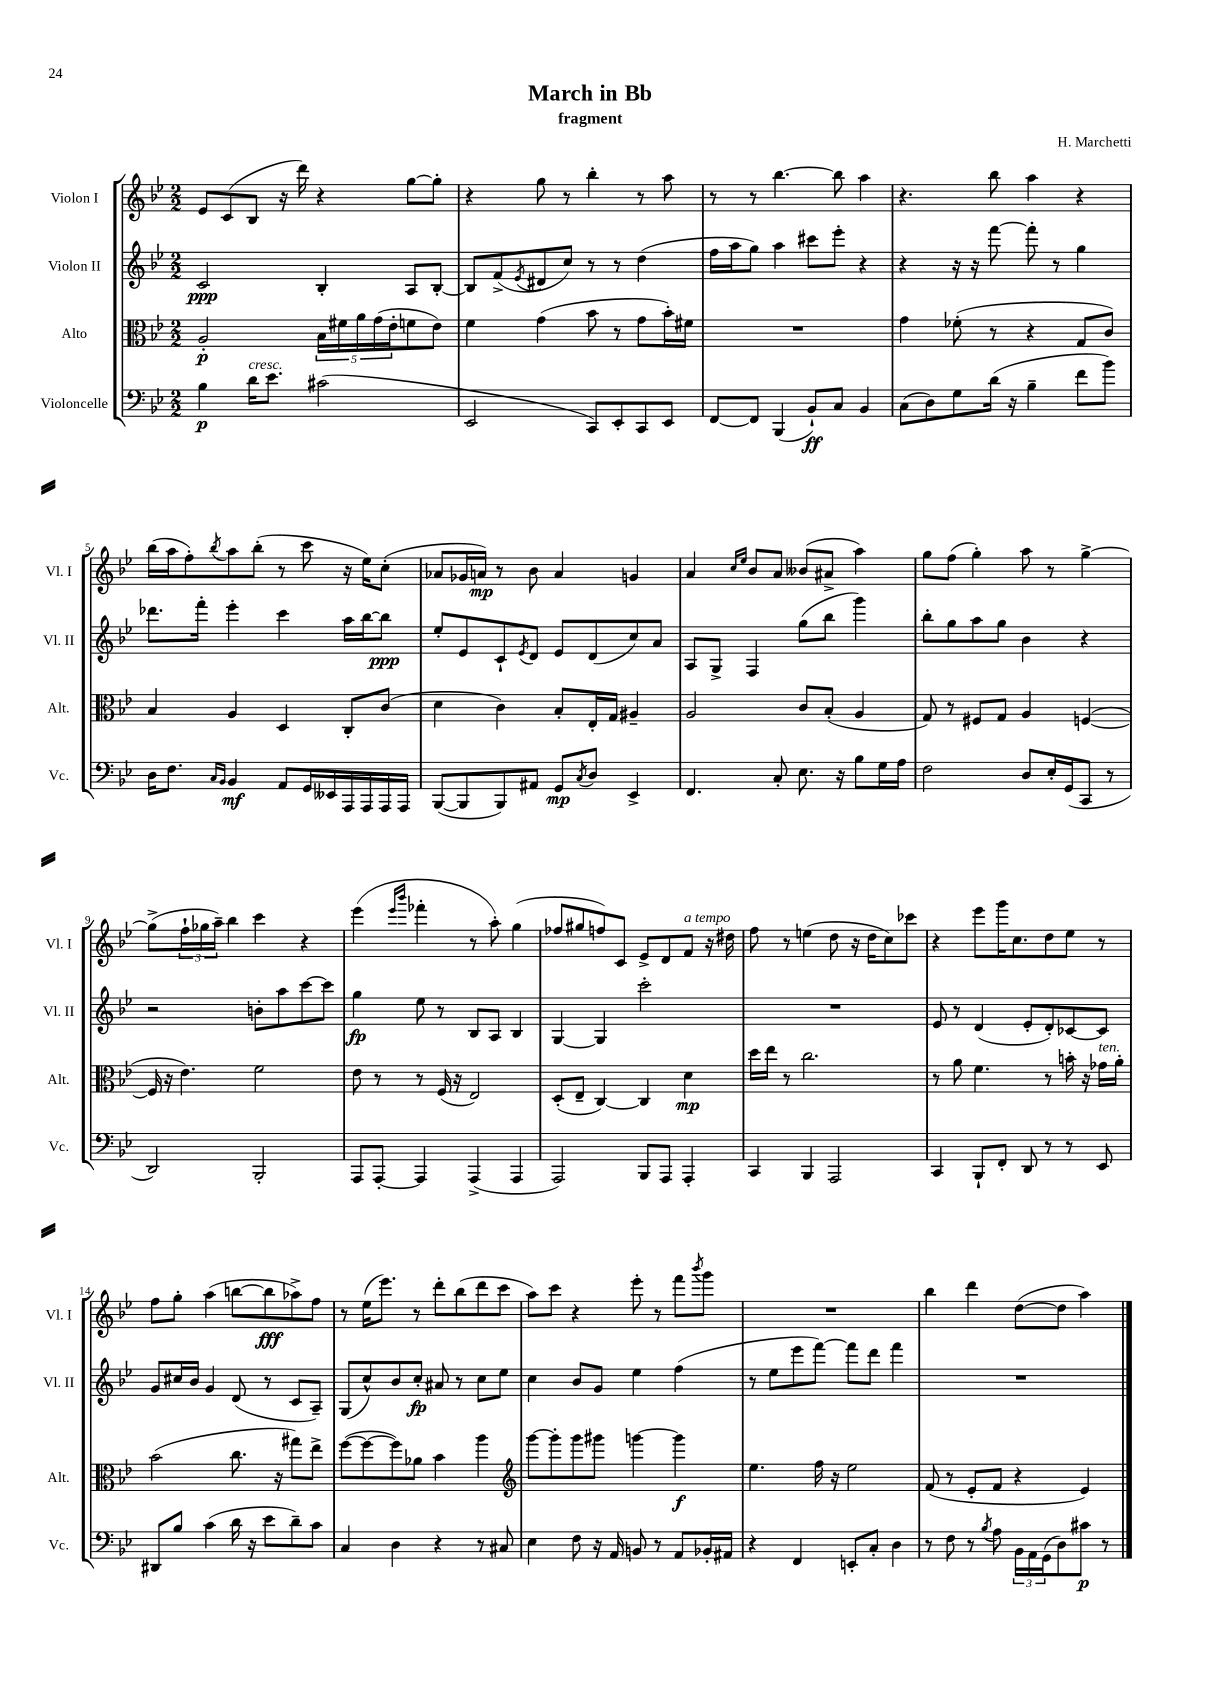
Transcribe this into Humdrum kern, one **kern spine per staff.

**kern	**kern	**kern	**kern
*staff4	*staff3	*staff2	*staff1
*clefF4	*clefC3	*clefG2	*clefG2
*k[b-e-]	*k[b-e-]	*k[b-e-]	*k[b-e-]
*M2/2	*M2/2	*M2/2	*M2/2
4B-	2A'	2c	8e-
.	.	.	(8c
16d	.	.	8B-
8.e-	.	.	.
.	.	.	16r
.	.	.	16ddd)
(2c#	20B-	4B-'	4r
.	20f#	.	.
.	20a	.	.
.	(20g	.	.
.	20e-'	.	.
.	8f	8A	[8gg
.	8e-)	[8B-'	8gg']
=	=	=	=
2EE-	4f	8B-]	4r
.	.	(8f^	.
.	.	8qe-	.
.	(4g	8d#	8gg
.	.	8cc)	8r
8CC)	8b-	8r	4bb-'
8EE-'	8r	8r	.
8CC	8g	(4dd	8r
8EE-	16b-')	.	8aa
.	16f#	.	.
=	=	=	=
[8FF	1r	16ff	8r
.	.	16aa	.
8FF]	.	8gg)	8r
(4BBB-	.	4aa	[4.bb-
8BB-`)	.	8ccc#	.
8C	.	8eee-'	8bb-]
4BB-	.	4r	4aa
=	=	=	=
(8C	4g	4r	4.r
8D)	.	.	.
8G	(8f-'	16r	.
.	.	16r	.
(16d	8r	[8fff	8bb-
16r	.	.	.
4B-~	4r	8fff']	4aa
.	.	8r	.
8f	8G	4gg	4r
8b-)	8c)	.	.
=	=	=	=
16D	4B-	8.ddd-	(16bb-
8.F	.	.	16aa
.	.	.	8ff')
.	.	16fff'	.
16qqC	.	.	.
16qqBB-	.	.	8qbb-
4BB-	4A	4eee-'	8aa
.	.	.	(8bb-'
8AA	4D	4ccc	8r
16GG	.	.	8ccc
16EE--	.	.	.
16AAA	8C'	16aa	16r
16AAA	.	[16bb-	16ee-)
16AAA	(8c	8bb-]	(8cc'
16AAA	.	.	.
=	=	=	=
([8BBB-	4d	8ee-'	8a-
8BBB-]	.	8e-	16g-
.	.	.	16a)
8BBB-)	4c)	8c`	8r
.	.	8qe-	.
8AA#	.	8d	8b-
8GG	8B-'	8e-	4a
8qC	.	.	.
8D	16E-'	(8d	.
.	16G	.	.
4EE-^	4A#~	8cc)	4g
.	.	8a	.
=	=	=	=
4.FF	2A	8A	4a
.	.	8G^	.
.	.	.	16qqcc
.	.	.	16qqee-
.	.	4F	8b-
8C'	.	.	8a
8.E-	8c	(8gg	(8b--
.	(8B-'	8bb-	8a#^
16r	.	.	.
8B-	4A	4ggg)	4aa)
16G	.	.	.
16A	.	.	.
=	=	=	=
2F	8G)	8bb-'	8gg
.	8r	8gg	(8ff
.	8F#	8aa	4gg')
.	8G	8gg	.
8D	4A	4b-	8aa
16E-'	.	.	8r
(16GG	.	.	.
8CC	([4F	4r	[4gg^
8r	.	.	.
=	=	=	=
2DD)	16F]	2r	(8gg^]
.	16r	.	.
.	4.e-)	.	24ff`
.	.	.	24gg-
.	.	.	24aa~)
.	.	.	4bb-
2BBB-'	2f	8b'	4ccc
.	.	8aa	.
.	.	[8ccc	4r
.	.	8ccc]	.
=	=	=	=
8AAA	8e-	4gg	(4eee-
[8AAA'	8r	.	.
.	.	.	16qqeee-
.	.	.	16qqbbb-
4AAA]	8r	8ee-	4fff-'
.	(16F	8r	.
.	16r	.	.
(4AAA^	2E-)	8B-	8r
.	.	8A	8aa')
4AAA	.	4B-	(4gg
=	=	=	=
2AAA)	(8D'	[4G	8ff-
.	8E-~	.	8gg#
.	[4C)	4G]	8ff)
.	.	.	8c
8BBB-	4C]	2ccc'	8e-^
8AAA	.	.	8d
4AAA'	4d	.	8f
.	.	.	16r
.	.	.	16dd#
=	=	=	=
4CC	16dd	1r	8ff
.	16ee-	.	.
.	8r	.	8r
4BBB-	2.cc	.	(4ee
2AAA	.	.	8dd
.	.	.	16r
.	.	.	16dd
.	.	.	8cc)
.	.	.	8ccc-
=	=	=	=
4CC	8r	8e-	4r
.	8a	8r	.
8BBB-`	4.f	(4d	8eee-
8FF'	.	.	16ggg
.	.	.	8.cc
8DD	.	8e-'	.
8r	8r	8d')	8dd
8r	16b'	[8c-	8ee-
.	16r	.	.
8EE-	16g-	8c-]	8r
.	16a'	.	.
=	=	=	=
8DD#	(2b-	8g	8ff
8B-	.	16cc#	8gg'
.	.	16b-	.
(4c	.	4g	(4aa
16d	8.cc	(8d	[8bb
16r	.	.	.
8e-	.	8r	8bb]
.	16r	.	.
8d~)	8gg#)	8c	8aa-^)
8c	8ee-^	8A~)	8ff
=	=	=	=
4C	([8ff	(8G	8r
.	8ff_	8cc^^)	(16ee-
.	.	.	8.eee-)
4D	8ff])	8b-	.
.	8a-	8cc'	8r
4r	4b-	8a#	8ddd'
.	.	8r	(8bb-
8r	4aa	8cc	8ddd
8C#	.	8ee-	8ccc
=	=	=	=
*	*clefG2	*	*
4E-	[8ggg	4cc	8aa)
.	8ggg']	.	8ccc
8F	8ggg	8b-	4r
16r	8ggg#	8g	.
16AA	.	.	.
8BB	[4ggg	4ee-	8eee-'
8r	.	.	8r
8AA	4ggg]	(4ff	8fff
.	.	.	8qbbb-
16BB-'	.	.	8ggg
16AA#	.	.	.
=	=	=	=
4r	4.ee-	8r	1r
.	.	8ee-	.
4FF	.	8eee-	.
.	16ff	[8fff)	.
.	16r	.	.
8EE'	2ee-	8fff]	.
8C'	.	8ddd	.
4D	.	4fff	.
=	=	=	=
8r	(8f	1r	4bb-
8F	8r	.	.
8r	8e-'	.	4ddd
8qB-	.	.	.
8A	8f	.	.
24BB-	4r	.	([8dd
24AA	.	.	.
(24GG	.	.	.
8D)	.	.	8dd]
8c#	4e-)	.	4aa)
8r	.	.	.
==	==	==	==
*-	*-	*-	*-
